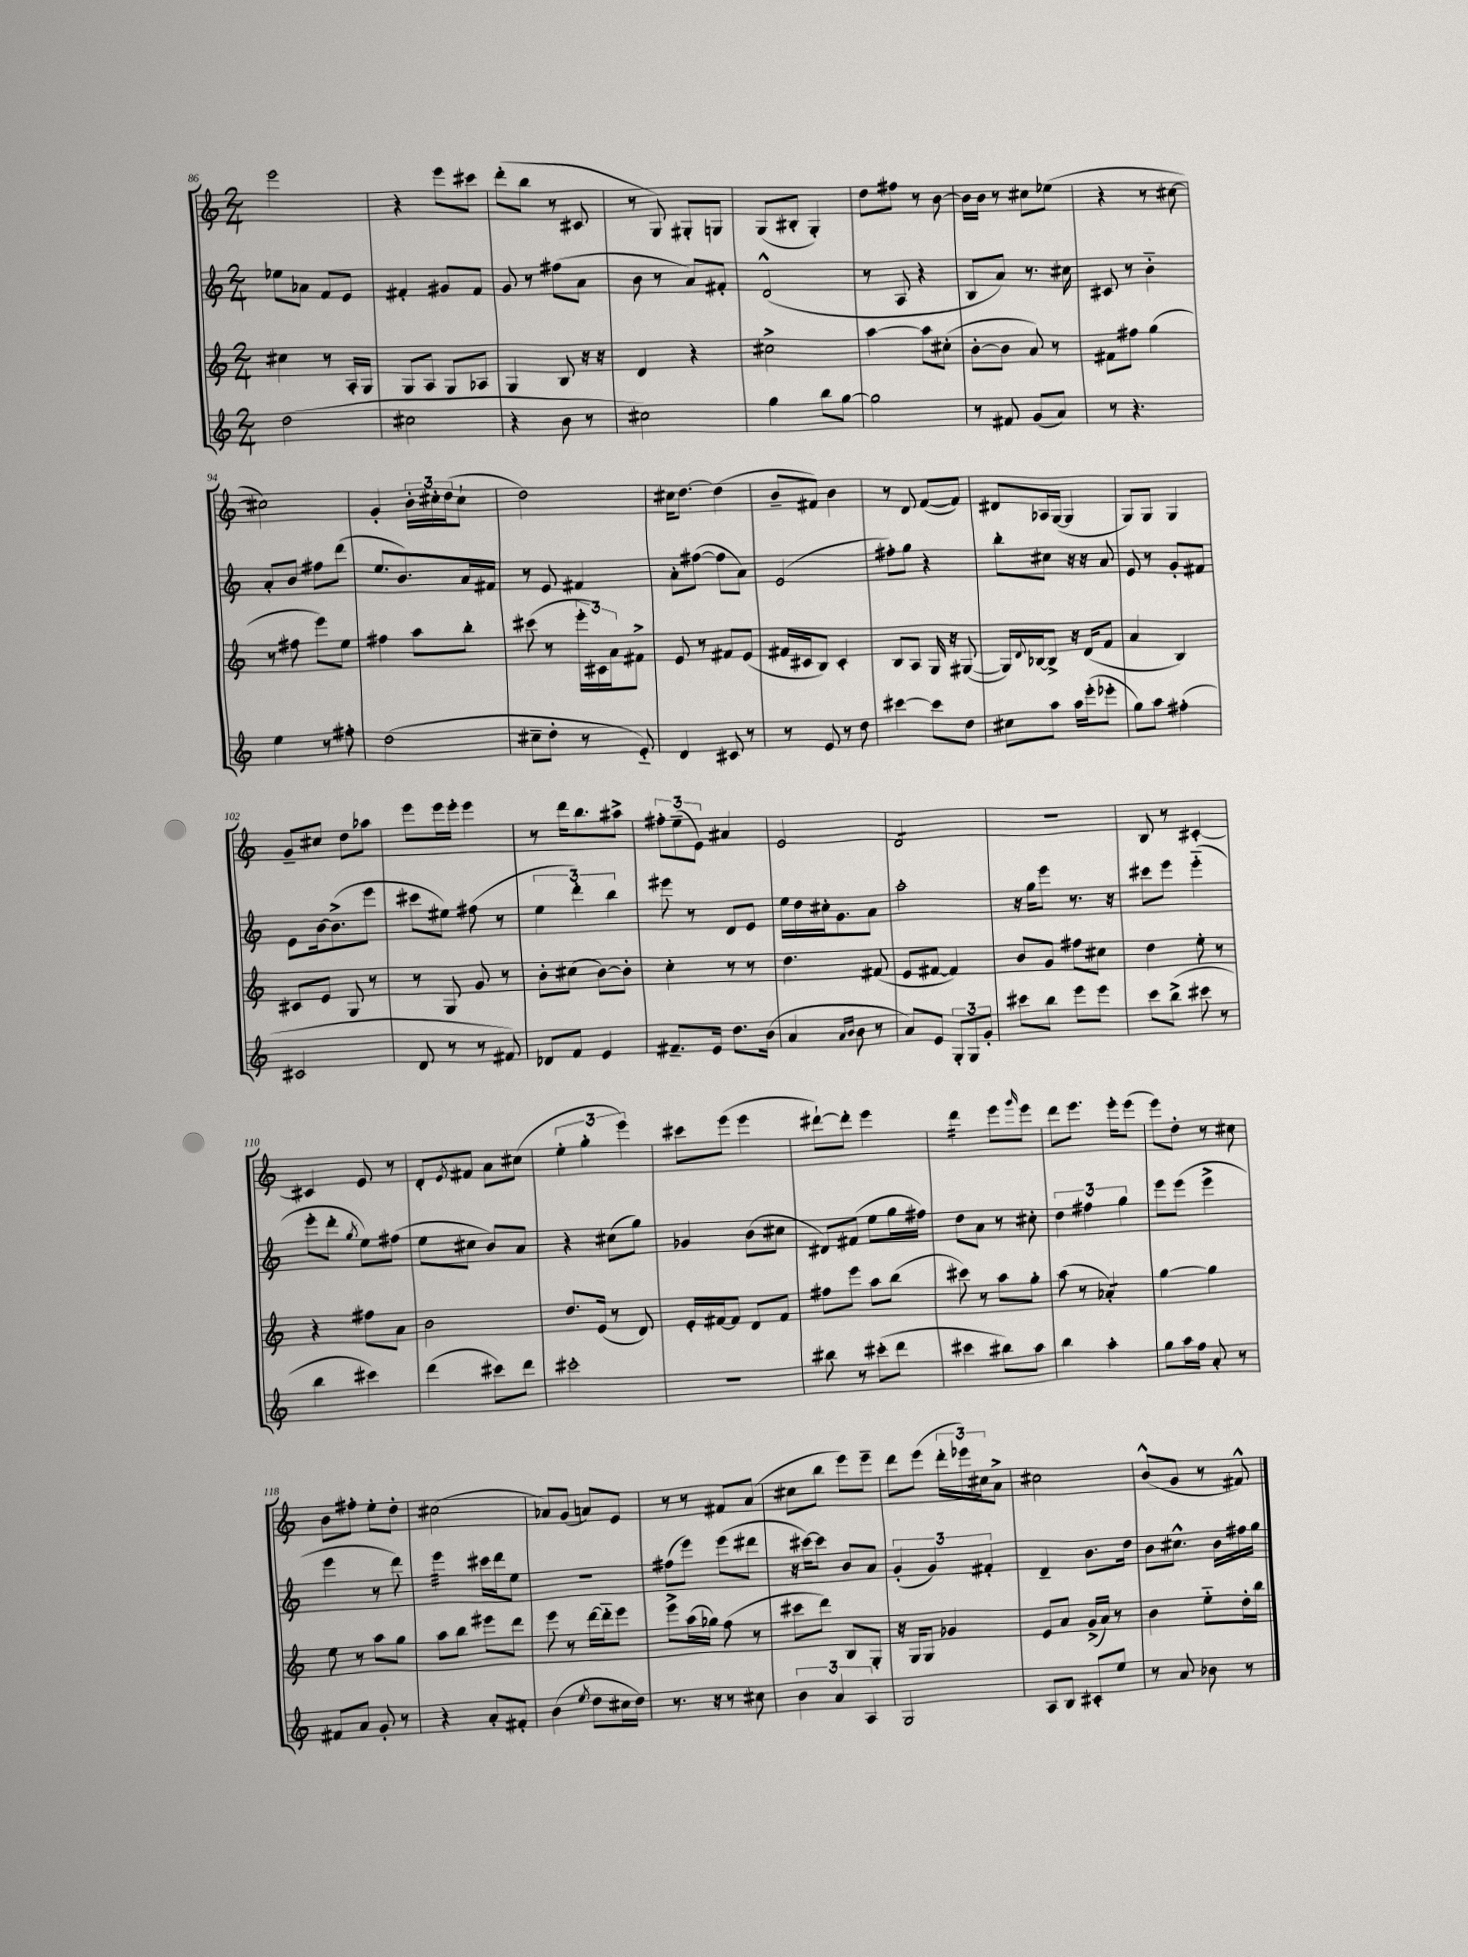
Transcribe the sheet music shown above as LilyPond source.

<<
\new StaffGroup <<
\new Staff = "s0" {
    \clef treble \key c \major \numericTimeSignature \time 2/4
    e'''2 |
    r4 e'''8 cis'''8 |
    d'''8-.( b''8 r8 cis'8 |
    r8 g8) gis8-. g8 |
    g8( bis8-. g4-.) |
    d''8 fis''8 r8 b'8~ |
    b'16 b'16 r8 cis''8 ees''8( |
    r4 r8 cis''8~ |
    cis''2) |
    g'4-. \tuplet 3/2 { b'16-. cis''16-. d''16( } cis''8-! |
    d''2) |
    cis''16 d''8.~ d''4( |
    b'8-- fis'8) b'4 |
    r8 d'8 f'8~( f'8) |
    dis'8 aes16 g16~( g4 |
    g8) g8 g4 |
    g'8-- cis''8 d''8 aes''8 |
    e'''8 e'''16 e'''16-. e'''4 |
    r8 d'''16 b''8. ais''8-> |
    \tuplet 3/2 { fis''8-. e''8--( e'8) } ais'4 |
    e'2 |
    d'2:8 |
    R2 |
    b8 r8 cis'4~-. |
    cis'4 e'8 r8 |
    d'8-. \acciaccatura { e'8 } fis'8 a'8 cis''8( |
    \tuplet 3/2 { e''4-. g''4-. e'''4) } |
    cis'''8 e'''8( e'''4 |
    dis'''8~-!) dis'''8-. e'''4 |
    d'''4:16 e'''8 \grace { g'''16 } e'''8 |
    d'''8 e'''8. e'''16-. e'''8( |
    e'''8) d''8-. r8 cis''8 |
    b'8 fis''8-. e''8-. d''8-. |
    cis''2( |
    aes'8) g'8( a'8) e'8 |
    r8 r8 fis'8 a'8( |
    cis''8 b''8 e'''8) e'''8-- |
    d'''8 e'''8( \tuplet 3/2 { d'''16-. ees'''16) cis''16 } a'8-> |
    cis''2 |
    b'8-^( g'8 r8 fis'8-^) \bar "|." |
}
\new Staff = "s1" {
    \clef treble \key c \major \numericTimeSignature \time 2/4
    ees''8 aes'8 f'8 e'8 |
    fis'4-. gis'8 fis'8 |
    g'8 r8 fis''8( a'8 |
    b'8 r8 a'8) fis'8-. |
    d'2-^( |
    r8 a8 r4 |
    b8 a'8) r8. cis''16 |
    cis'8 r8 b'4-_ |
    a'8-. b'8 fis''8 d'''8( |
    e''8. b'8.) a'16 fis'16 |
    r8 e'8 fis'4 |
    a'8-. fis''8~( fis''8 a'8) |
    e'2( |
    fis''8-.) g''8 r4 |
    b''8-. cis''8 r16 r16 a'8 |
    e'8 r8 g'8-. fis'8 |
    e'8 b'16~ b'8.->( e'''8 |
    cis'''8 eis''8) fis''8( r8 |
    \tuplet 3/2 { e''4 d'''4-.) b''4 } |
    eis'''8 r8 d'8 e'8 |
    e''16 d''16 cis''16-. g'8. a'8 |
    a''2-. |
    r16 g''16 e'''8 r8. r16 |
    cis'''8 e'''8 e'''4-_( |
    e'''8-. d'''8-. \acciaccatura { g''8 } e''8) fis''8( |
    e''8 cis''8 b'8) a'8 |
    r4 cis''8( g''8) |
    ges'4 b'8( cis''8 |
    dis'8) fis'8( e''8 g''16 fis''16) |
    d''8 a'8 r8 cis''8-. |
    \tuplet 3/2 { d''4 fis''4 g''4 } |
    e'''8 e'''8( e'''4-> |
    e'''4 r8 d'''8) |
    e'''4:32 cis'''16 d'''16 e''8 |
    R2 |
    fis''8( e'''8) e'''8( dis'''8 |
    r16 cis'''16~) cis'''8 b'8 a'8 |
    \tuplet 3/2 { g'4-.( g'4) fis'4-. } |
    d'4-- b'8. d''16 |
    b'8 cis''8.-^ b'16 fis''16 g''16 \bar "|." |
}
\new Staff = "s2" {
    \clef treble \key c \major \numericTimeSignature \time 2/4
    cis''4 r8 a16-. g16 |
    g8 a8 g8 aes8 |
    g4 b8 r16 r16 |
    d'4 r4 |
    cis''2-> |
    a''4~ a''8 cis''8-.( |
    b'8~-. b'8 a'8) r8 |
    fis'8 fis''8 g''4( |
    r8 fis''8 e'''8) e''8 |
    fis''4 a''8 b''8-. |
    cis'''8( r8 \tuplet 3/2 { e'''16-. cis'16) a'16 } fis'8-> |
    e'8 r8 fis'8 e'8( |
    fis'16 cis'16 b8) cis'4-. |
    b8 a8 g16 r16 gis8~( |
    gis16) \appoggiatura { d'8 } bes16~ bes8-> r16 d'16( f'8 |
    a'4 b4) |
    cis'8 e'8 g8 r8 |
    r8 g8 g'8 r8 |
    b'8-. cis''8( b'8~) b'8-. |
    c''4-. r8 r8 |
    d''4. fis'8( |
    e'8 fis'8~ fis'4) |
    b'8 g'8 fis''8 cis''8 |
    d''4 e''8-. r8 |
    r4 fis''8 a'8 |
    b'2 |
    d''8. e'16( r8 d'8) |
    e'16-. fis'16~ fis'8 d'8 fis'8 |
    fis''8 e'''8 a''8 b''8( |
    cis'''8) r8 a''8 g''8-. |
    a''8( r8 aes'4:8-.) |
    g''4~ g''4 |
    e''8 r8 a''8 g''8 |
    a''8 b''8 eis'''8 d'''8 |
    e'''8 r8 d'''16~ d'''16-_ e'''8 |
    e'''8-> a''16( ges''16) f''8( r8 |
    cis'''8 d'''8) b8 g8-. |
    r16 g16 g8 ges'4 |
    e'8 a'8 g'16->( a'16) r8 |
    b'4 e''8-_ d''16-. b''16 \bar "|." |
}
\new Staff = "s3" {
    \clef treble \key c \major \numericTimeSignature \time 2/4
    d''2( |
    cis''2 |
    r4 b'8 r8 |
    cis''2) |
    g''4 b''8 g''8~ |
    g''2 |
    r8 fis'8 g'8( a'8) |
    r8 r4. |
    e''4 r8 fis''8-. |
    d''2( |
    cis''8-- d''8-. r8 e'8-_) |
    d'4 cis'8 r8 |
    r8 e'8 r8 d''8 |
    cis'''4~ cis'''8 d''8 |
    cis''8 a''8 a''16 e'''16-.( ees'''8-. |
    g''8) a''8 fis''4-.( |
    cis'2 |
    d'8 r8 r8 fis'8) |
    des'8 f'8 e'4 |
    fis'8.-- e'16 d''8. b'16( |
    a'4 \grace { a'16 b'16 } b'8 r8 |
    a'8) e'8 \tuplet 3/2 { g8-. g8 g'8-. } |
    cis'''8 b''8 e'''8 e'''8 |
    c'''8 b''8->( cis'''8 r8 |
    b''4 cis'''4) |
    d'''4( cis'''8) d'''8 |
    cis'''2-. |
    R2 |
    bis''8 r8 cis'''8-.( d'''8 |
    cis'''4 bis''8) a''8 |
    b''4 a''4-. |
    g''8 a''16 f''16 a'8-. r8 |
    fis'8 a'8 g'8-. r8 |
    r4 a'8-. fis'8-. |
    b'4( \acciaccatura { e''8 } d''8 cis''16 d''16) |
    r8. r16 r8 cis''8 |
    \tuplet 3/2 { b'4 a'4 a4 } |
    g2 |
    a8 b8 cis'8-. e''8 |
    r8 a'8 bes'8 r8 \bar "|." |
}
>>
>>
\layout { \context { \Score currentBarNumber = #86 } }
